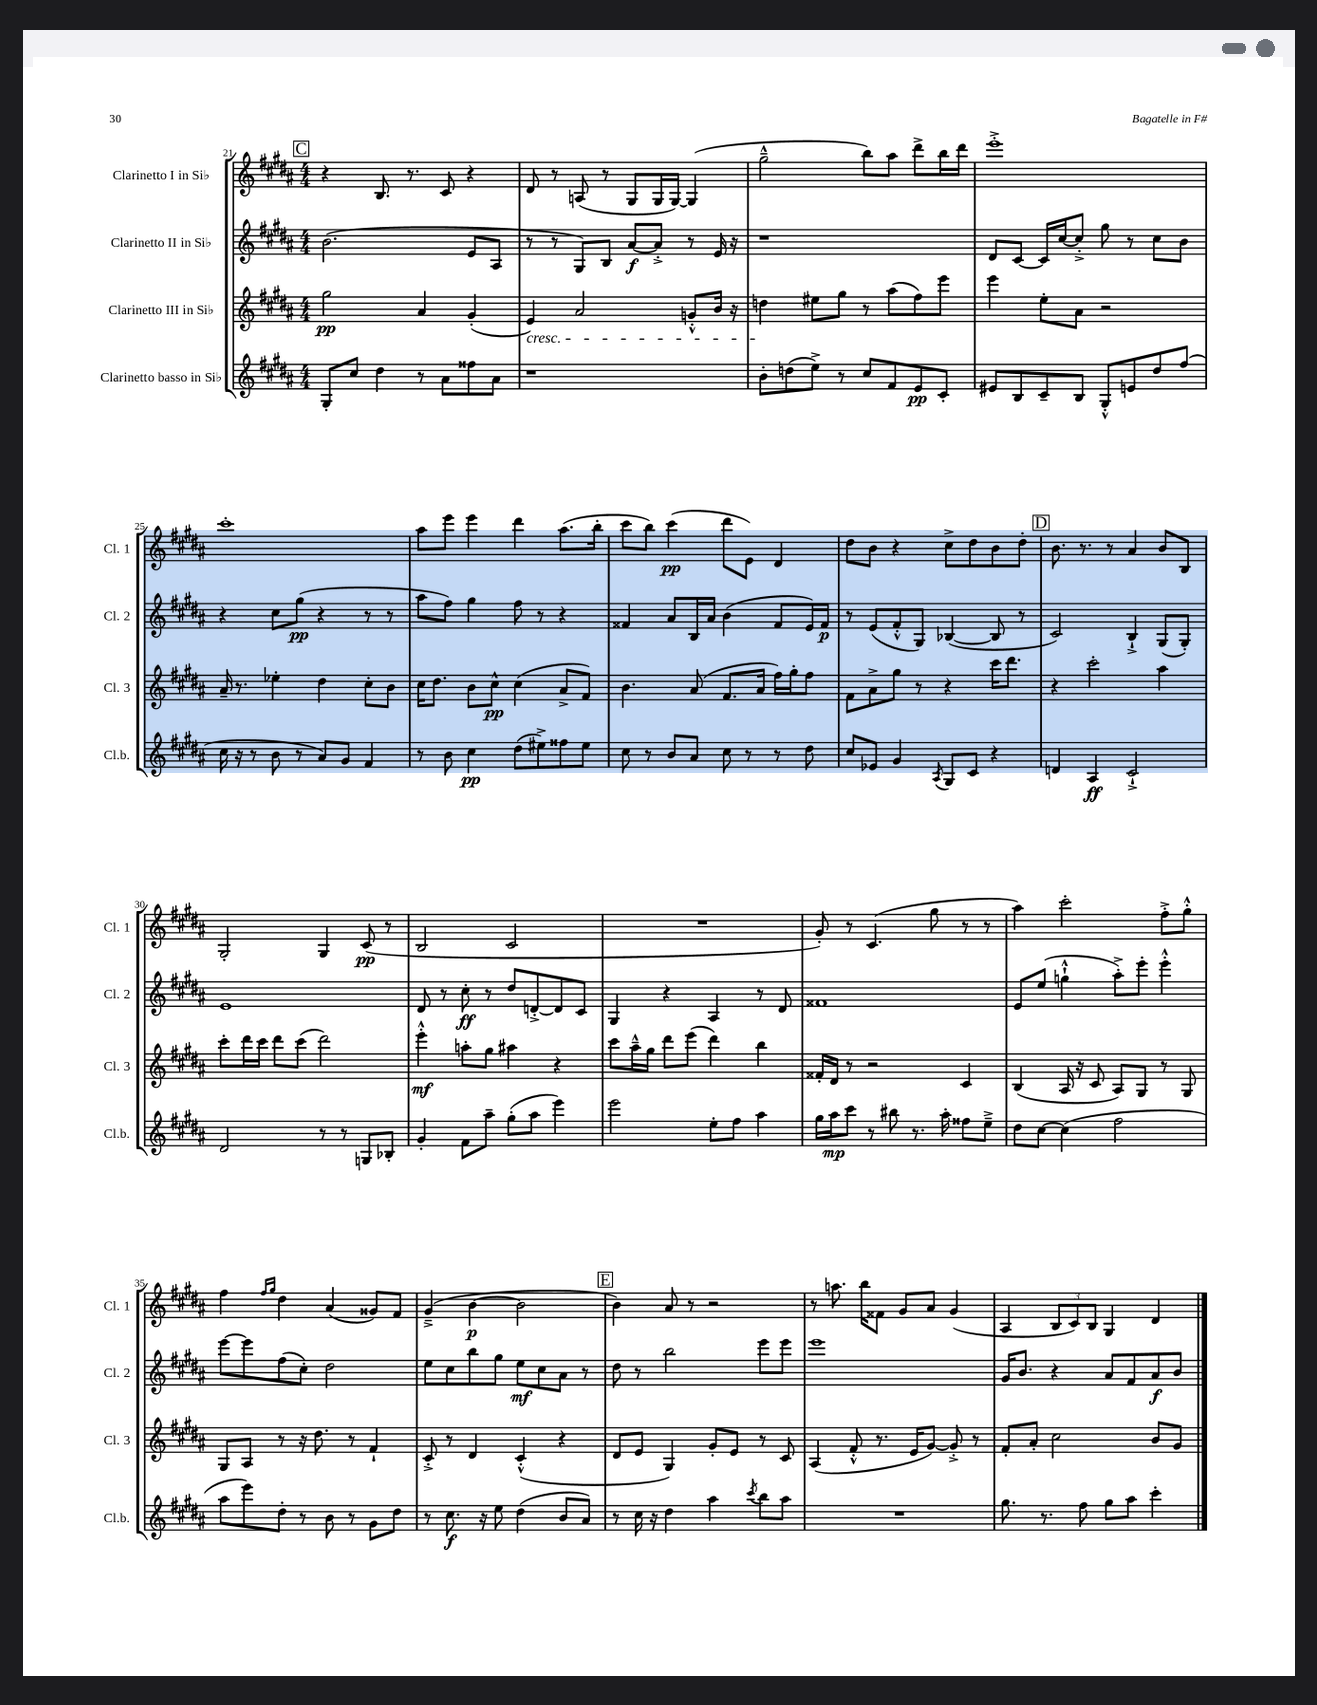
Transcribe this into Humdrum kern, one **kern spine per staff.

**kern	**kern	**kern	**kern
*staff4	*staff3	*staff2	*staff1
*clefG2	*clefG2	*clefG2	*clefG2
*k[f#c#g#d#a#]	*k[f#c#g#d#a#]	*k[f#c#g#d#a#]	*k[f#c#g#d#a#]
*M4/4	*M4/4	*M4/4	*M4/4
8G#'	2gg#	(2.b	4r
8cc#	.	.	.
4dd#	.	.	8.B
.	.	.	8.r
8r	4a#	.	.
8a#	.	.	8c#
8ff##	(4g#'	8e	4r
8a#	.	8A#	.
=	=	=	=
1r	4e)	8r	8d#
.	.	8r	8r
.	2a#	8G#)	(8A
.	.	8B	8r
.	.	[8a#	8G#
.	.	8a#'^]	16G#
.	.	.	[16G#)
.	8g'^^	8r	(4G#]
.	16b	16e	.
.	16r	16r	.
=	=	=	=
8b'	4dd	1r	2gg#~^^
(8dd	.	.	.
8ee^)	8ee#	.	.
8r	8gg#	.	.
8cc#	8r	.	8bb)
8f#	(8aa#	.	8aa#
8e	8ff#)	.	8ddd#^
8c#'	8eee	.	16bb
.	.	.	16ddd#
=	=	=	=
8e#	4eee	8d#	1eee'^
8B	.	[8c#	.
8c#~	8ee'	16c#]	.
.	.	[16cc#	.
8B	8a#	8cc#'^]	.
8G#'^^	2r	8gg#	.
8e	.	8r	.
8dd#	.	8cc#	.
(8ff#	.	8b	.
=	=	=	=
16cc#	16a#~	4r	1ccc#'
16r	8.r	.	.
8r	.	.	.
8b	4ee-'	8cc#	.
8r	.	(8gg#	.
8a#)	4dd#	4r	.
8g#	.	.	.
4f#	8cc#'	8r	.
.	8b	8r	.
=	=	=	=
8r	16cc#	8aa#	8aa#
.	8.dd#	.	.
8b	.	8ff#)	8eee
4cc#	8b	4gg#	4eee
.	8cc#^^	.	.
(8dd#	(4cc#	8ff#	4ddd#
8ee#^)	.	8r	.
8ff##	8a#^	4r	(8.aa#
8ee#	8f#)	.	.
.	.	.	16bb'
=	=	=	=
8cc#	4.b	4f##	8ccc#
8r	.	.	8bb)
8b	.	8a#	(4ccc#
8a#	(8a#	16B	.
.	.	16a#	.
8cc#	8.f#	(4b	8ddd#
8r	.	.	8e)
.	16a#	.	.
8r	16ff#)	8f##	4d#
.	16gg#'	.	.
8dd#	8ff#	16e)	.
.	.	16f##	.
=	=	=	=
8cc#	8f#	8r	8dd#
8e-	8a#^	(8e	8b
4g#	8gg#	8f#'^^	4r
.	8r	8G#)	.
8qA#	.	.	.
8G#	4r	([4B-	8cc#^
8c#	.	.	8dd#
4r	16ccc#	8B-]	8b
.	8.ddd#	.	.
.	.	8r	8dd#'
=	=	=	=
4d	4r	2c#)	8.b
.	.	.	8.r
4A#	2ccc#'	.	.
.	.	.	8r
2c#`^	.	4B`^	4a#
.	4aa#	(8G#	8b
.	.	8G#')	8B
=	=	=	=
2d#	8ccc#'	1e	2G#'
.	16ddd#	.	.
.	16ccc#	.	.
.	8ddd#	.	.
.	(8ccc#	.	.
8r	2ddd#)	.	4G#
8r	.	.	.
8G	.	.	(8c#
8B-'	.	.	8r
=	=	=	=
4g#'	4eee'^^	8d#	2B
.	.	8r	.
8f#	8aa'	8cc#'	.
8aa#~	8gg#	8r	.
(8gg#'	4aa#	8dd#	2c#
8aa#	.	[8d'^	.
4eee)	4r	8d]	.
.	.	8c#	.
=	=	=	=
2eee	8ccc#	4G#	1r
.	16aa#~^^	.	.
.	16gg#	.	.
.	8ddd#	4r	.
.	(8eee	.	.
8ee'	4ddd#)	4A#	.
8ff#	.	.	.
4aa#	4bb	8r	.
.	.	8d#	.
=	=	=	=
16gg#	16f##'	1f##	8g#')
16aa#	16d#	.	.
8ccc#	8r	.	8r
8r	2r	.	(4.c#
8bb#	.	.	.
8.r	.	.	.
.	.	.	8gg#
16aa#'	.	.	.
8ff##	4c#	.	8r
8ee~^	.	.	8r
=	=	=	=
8dd#	(4B	8e	4aa#)
[8cc#	.	(8ee	.
(4cc#]	16A#	4gg`^^	2ccc#'
.	16r	.	.
.	8c#	.	.
2ff#	8A#)	8aa#'^)	.
.	8G#	8eee'	.
.	8r	4eee'^^	8ff#'^
.	8G#	.	8gg#'^^
=	=	=	=
8aa#	8G#	[8eee	4ff#
8eee)	8A#	8eee]	.
.	.	.	16qqff#
.	.	.	16qqgg#
8dd#'	8r	(8ff#	4dd#
8r	16r	8cc#')	.
.	8.dd#	.	.
8b	.	2dd#	(4a#
8r	8r	.	.
8g#	4f#`	.	8g##)
8dd#	.	.	8f#
=	=	=	=
8r	8c#'^	8ee	(4g#~^
8.cc#	8r	8cc#	.
.	4d#	8bb	[4b
16r	.	.	.
8ee	.	8gg#	.
(4dd#	(4c#'^^	8ee	2b]
.	.	8cc#	.
8b	4r	8a#	.
8a#)	.	8r	.
=	=	=	=
8r	8d#	8dd#	4b)
16cc#	8e	8r	.
16r	.	.	.
4dd#	4G#)	2bb	8a#
.	.	.	8r
4aa#	8g#'	.	2r
.	8e	.	.
8qccc#	.	.	.
8bb	8r	8eee	.
8aa#	8c#	8eee	.
=	=	=	=
1r	(4A#	1eee	8r
.	.	.	8.aa
.	8f#'^^	.	.
.	.	.	16bb
.	8.r	.	8f##
.	.	.	8g#
.	16e	.	.
.	[8g#)	.	8a#
.	8g#'^]	.	(4g#
.	8r	.	.
=	=	=	=
8.gg#	8f#'	16g#	4A#
.	.	8.b	.
.	8a#'	.	.
8.r	.	.	.
.	2cc#	4r	12B
.	.	.	12c#)
8ff#	.	.	.
.	.	.	12B
8gg#	.	8a#	4G#
8aa#	.	8f#	.
4ccc#'	8b	8a#	4d#
.	8g#	8b	.
==	==	==	==
*-	*-	*-	*-
